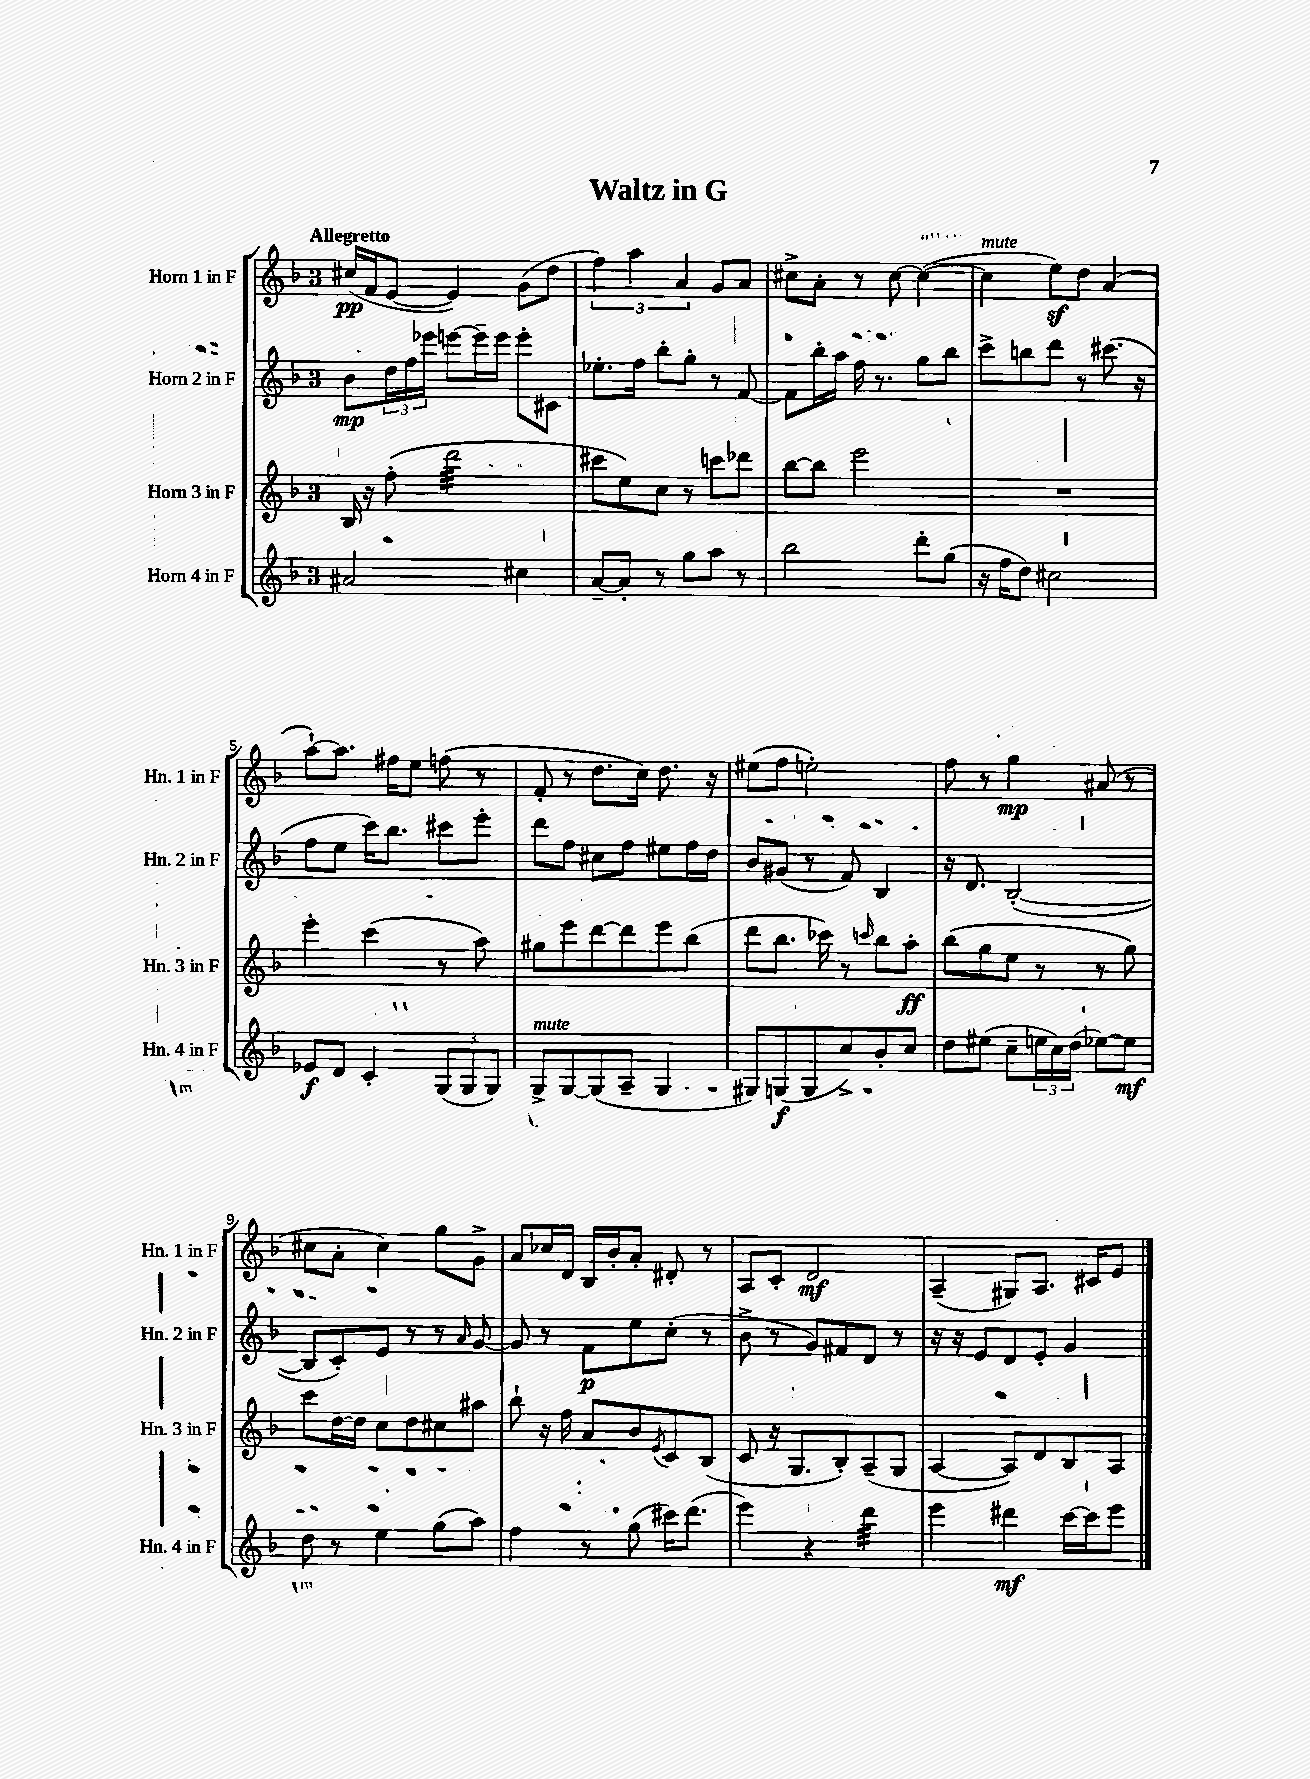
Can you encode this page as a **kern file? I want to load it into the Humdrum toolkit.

**kern	**kern	**kern	**kern
*staff4	*staff3	*staff2	*staff1
*clefG2	*clefG2	*clefG2	*clefG2
*k[b-]	*k[b-]	*k[b-]	*k[b-]
*M3/4	*M3/4	*M3/4	*M3/4
2a#	16B-	8b-	(16cc#
.	16r	.	16f
.	(8ff'	24dd	[8e
.	.	24ff	.
.	.	24eee-	.
.	2ddd	[8eee	4e])
.	.	16eee~]	.
.	.	16eee	.
4cc#	.	8eee'	(8g
.	.	8c#	8dd
=	=	=	=
[8a~	8ccc#	8.ee-'	6ff)
8a']	8ee)	.	.
.	.	.	6aa
.	.	16ff	.
8r	8cc	8bb-'	.
.	.	.	6a
8gg	8r	8gg'	.
8aa	8ccc	8r	8g
8r	8ddd-	[8f	8a
=	=	=	=
2bb-	[8bb-	8f]	8cc#^
.	8bb-]	16bb-'	8a'
.	.	16aa	.
.	2eee	16ff	8r
.	.	8.r	.
.	.	.	[8cc#
8ddd'	.	8gg	(4cc#_
(8gg	.	8bb-	.
=	=	=	=
16r	2.r	8ccc^	4cc#]
16ff	.	.	.
8dd)	.	8bb	.
2cc#	.	8ddd	8ee)
.	.	8r	8dd
.	.	(8.ccc#	(4a
.	.	16r	.
=	=	=	=
8e-	4eee'	8ff	[8aa`)
8d	.	8ee	8.aa]
4c'	(4ccc	16ccc)	.
.	.	8.bb-	16ff#
.	.	.	8ee
(12G	8r	8ccc#	(8ff
12G	.	.	.
.	8aa)	8eee'	8r
12G)	.	.	.
=	=	=	=
8G^	8gg#	8ddd	8f'
[8G	8eee	8ff	8r
(8G]	[8ddd	8cc#	8.dd
8A~	8ddd]	8ff	.
.	.	.	16cc)
4G	8eee	8ee#	8.dd
.	(8bb-	16ff	.
.	.	16dd	16r
=	=	=	=
8G#)	8ddd	8b-	(8ee#
(8G	8.bb-	(8g#	8ff
8G	.	8r	2ee')
.	16ccc-)	.	.
8cc^)	8r	8f)	.
.	16qqccc	.	.
8b-'	8bb-	4B-	.
8cc	8aa'	.	.
=	=	=	=
8dd	(8bb-	16r	8ff
.	.	8.d	.
(8ee#	8gg	.	8r
8cc~	8ee	([2B-'	4gg
24ee	8r	.	.
24cc)	.	.	.
(24dd	.	.	.
[8ee-)	8r	.	(8a#
8ee-]	8gg)	.	8r
=	=	=	=
8dd	8ccc	8B-]	8cc#
8r	[16dd	8c')	8a'
.	16dd]	.	.
4ee	8cc	8e	4cc#)
.	8dd	8r	.
(8gg	8cc#	8r	8gg
.	.	16qqa	.
8aa)	8aa#	[8g	8g^
=	=	=	=
4ff	8bb-`	8g]	8a
.	16r	8r	16cc-
.	16ff	.	16d
8r	8a	8f	16B-
.	.	.	16b-'
(8gg	8b-	8ee	8a'
.	8qe	.	.
16ccc#)	8c	(8cc'	8d#'
(8.ddd	.	.	.
.	(8B-	8r	8r
=	=	=	=
4eee)	8c	8b-^	8A
.	16r	8r	8c'
.	8.G	.	.
4r	.	8g)	2d
.	8B-')	8f#	.
4ddd	(8A~	8d	.
.	8G	8r	.
=	=	=	=
4eee	[4A	16r	(4A~
.	.	16r	.
.	.	8e	.
4ddd#	8A])	8d	8G#)
.	8d	8e'	8.A
[16ccc	8B-	4g	.
16ccc]	.	.	16c#
8eee	8A	.	8e
==	==	==	==
*-	*-	*-	*-
